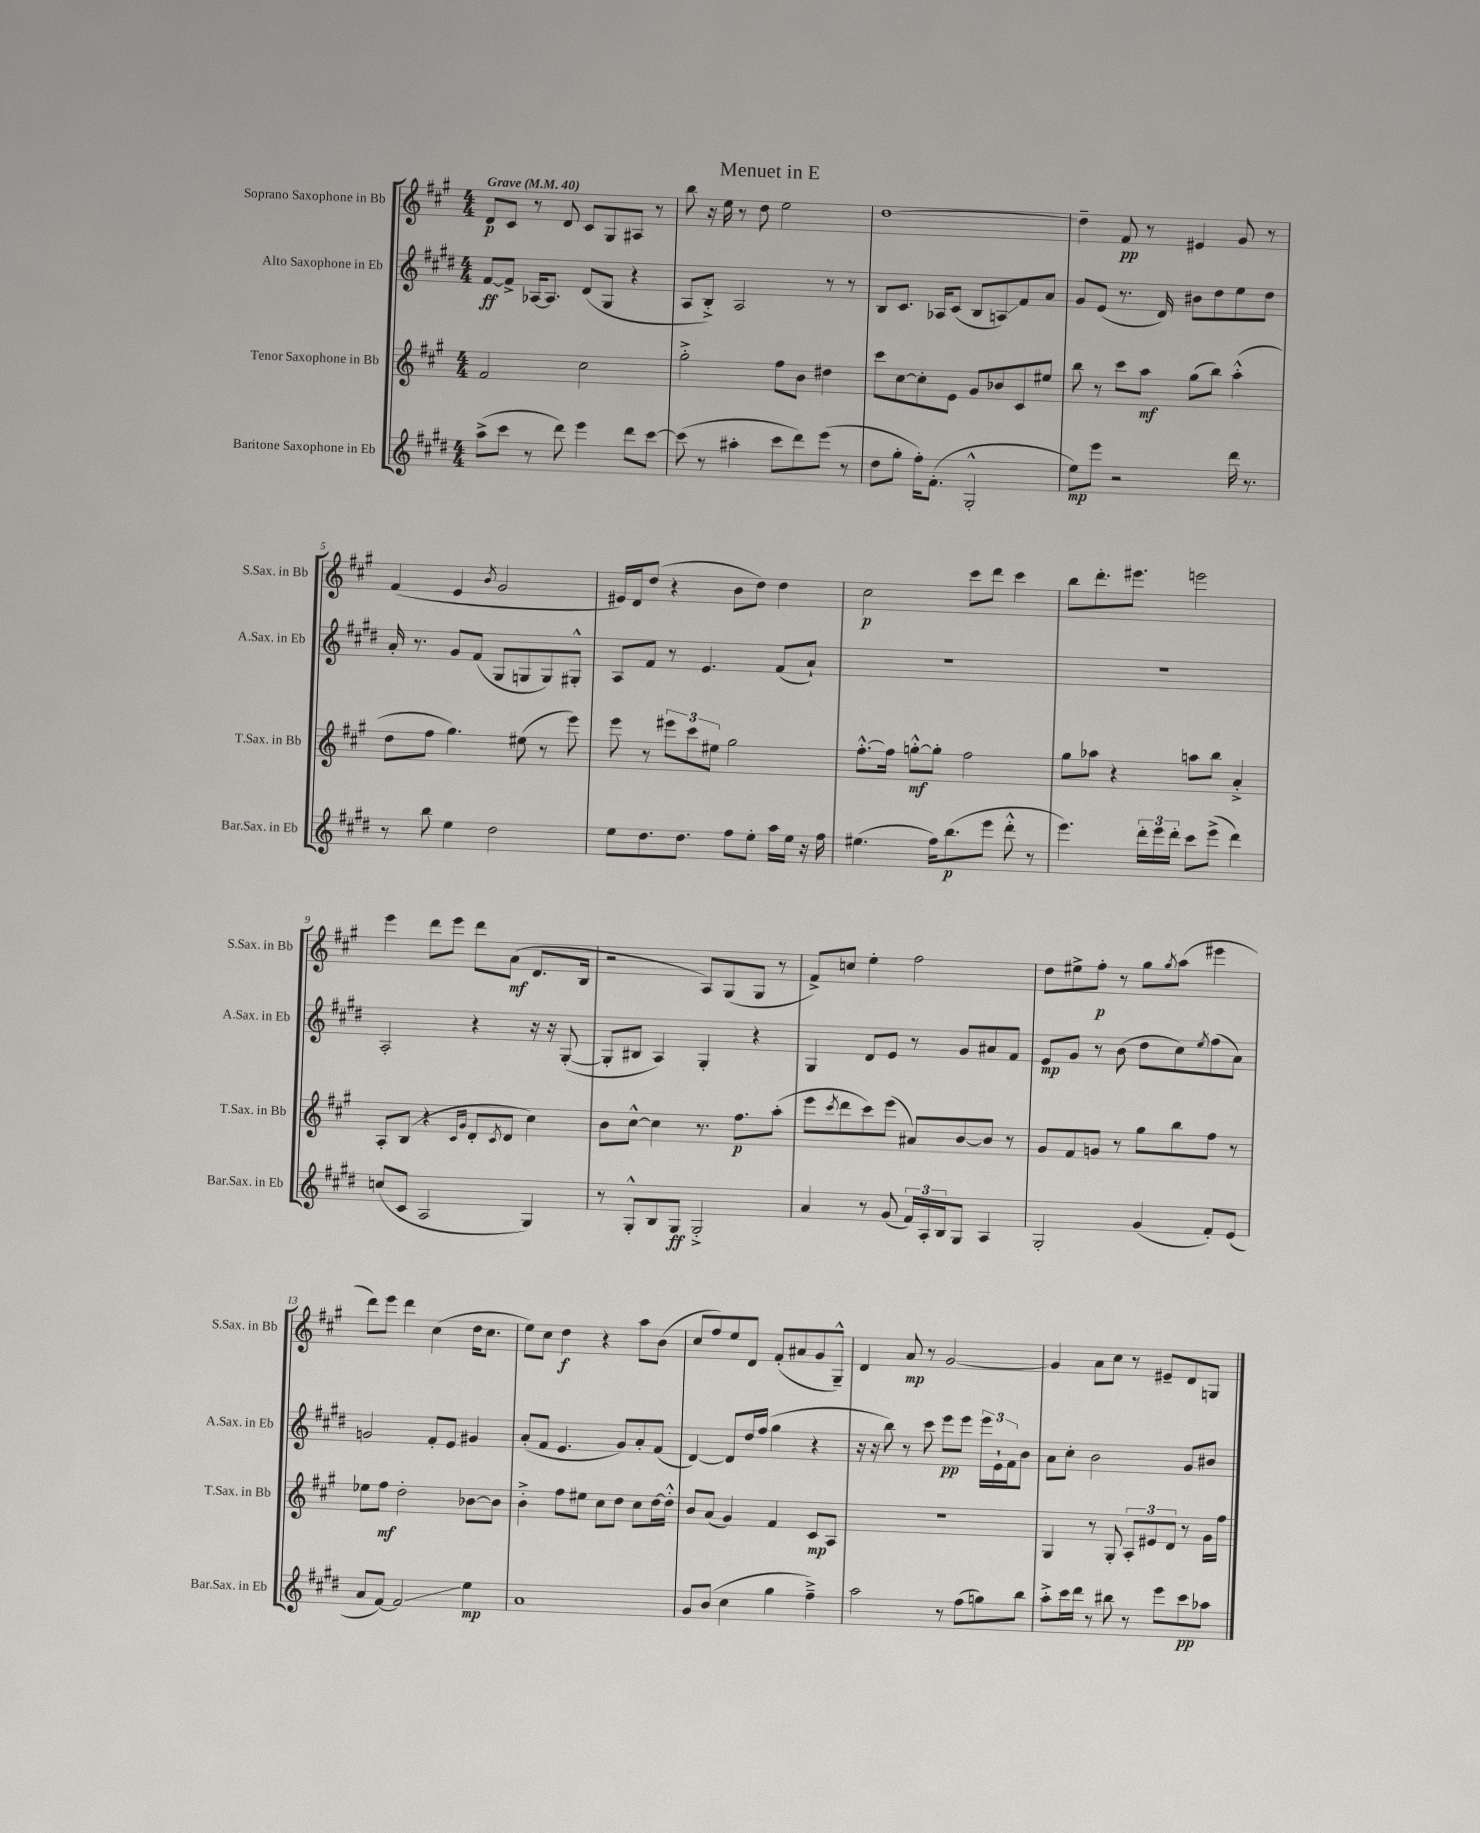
\header { title = "Menuet in E" }
<<
\new StaffGroup <<
\new Staff = "s0" \with { instrumentName = "Soprano Saxophone in Bb" shortInstrumentName = "S.Sax. in Bb" } {
    \clef treble \key a \major \numericTimeSignature \time 4/4 \tempo "Grave" 4 = 40
    d'8\p cis'8 r8 d'8 cis'8 gis8 ais8 r8 |
    b''8 r16 e''16 r8 d''8 e''2 |
    d''1~ |
    d''4-- fis'8\pp r8 eis'4 gis'8 r8 |
    fis'4( e'4 \acciaccatura { b'8 } gis'2 |
    eis'16) d'16 d''8( r4 b'8 d''8) d''4 |
    cis''2\p cis'''8 d'''8 cis'''4 |
    b''8 d'''8.-. eis'''8. e'''2 |
    e'''4 d'''8 e'''8 d'''8 a'8\mf( d'8. b16 |
    r2 a8) gis8( gis8 r8 |
    fis'8->) c''8 e''4-. fis''2 |
    d''8 eis''8-> fis''8-.\p r8 gis''8 \acciaccatura { gis''8 } a''8( eis'''4 |
    d'''8) e'''8 d'''4 cis''4( d''16 cis''8. |
    e''8) cis''8 d''4\f r4 a''8 b'8( |
    cis''8 fis''8) e''8 d'8 fis'8-.( ais'8 gis'8 gis8---^) |
    d'4 a'8\mp r8 gis'2~ |
    gis'4 a'8 cis''8 r8 eis'8-- d'8 g8 \bar "|." |
}
\new Staff = "s1" \with { instrumentName = "Alto Saxophone in Eb" shortInstrumentName = "A.Sax. in Eb" } {
    \clef treble \key e \major \numericTimeSignature \time 4/4
    fis'8~\ff fis'8-> aes16~ aes8. dis'8( gis8 r4 |
    a8 b8-.->) a2 r8 r8 |
    b8 cis'8. aes16 cis'8( b8 a8\glissando) fis'8 a'8 |
    gis'8 e'8( r8. dis'16) bis'8 dis''8 e''8 dis''8 |
    a'16-. r8. gis'8 fis'8( gis8 g8 g8) gis8-.-^ |
    a8 fis'8 r8 e'4. fis'8( a'8-!) |
    R1 |
    R1 |
    a2-. r4 r16 r16 gis8~-.( |
    gis8-. bis8 a4) gis4-. r4 |
    gis4 dis'8 e'8 r8 gis'8 ais'8 fis'8 |
    e'8\mp gis'8 r8 b'8( dis''8 cis''8) \acciaccatura { e''8 } fis''8( a'8) |
    g'2 fis'8-. e'8 gis'4 |
    a'8-.( fis'8 e'4. gis'8) a'8-. fis'8( |
    dis'4~) dis'8 dis''16 fis''16( gis''4 r4 |
    r16 r16 b''8) r8 cis'''8 e'''8\pp e'''8 \tuplet 3/2 { e'''16 e'16-! fis'16 } b'8 |
    a'8 cis''8-. b'2 gis'8 bis'8 \bar "|." |
}
\new Staff = "s2" \with { instrumentName = "Tenor Saxophone in Bb" shortInstrumentName = "T.Sax. in Bb" } {
    \clef treble \key a \major \numericTimeSignature \time 4/4
    fis'2 cis''2 |
    gis''2-.-> fis''8 b'8 dis''4 |
    cis'''8 cis''8~ cis''8-. e'8 gis'8 bes'8 cis'8 eis''8 |
    b''8 r8 cis'''8 a''8\mf gis''8( b''8) a''4-.-^( |
    d''8 fis''8 gis''4.) eis''8( r8 e'''8) |
    e'''8 r8 \tuplet 3/2 { eis'''8 cis'''8 eis''8 } gis''2 |
    fis''8.~-.-^ fis''16 g''8~-.-^\mf g''8-. fis''2 |
    gis''8 aes''8 r4 a''8 b''8 a'4-.-> |
    a8-. b8( r4 \grace { cis'16 gis'16 } d'8-. \acciaccatura { cis'8 } d'8 cis''4) |
    b'8 cis''8~-^ cis''4 r8. fis''8.\p a''8-.( |
    e'''8 \acciaccatura { cis'''8 } d'''8 cis'''8) e'''8( ais'8) b'8~ b'8 r8 |
    gis'8 fis'8 g'8 r8 gis''8 b''8 fis''8 r8 |
    ees''8 fis''8\mf d''2-. bes'8~ bes'8 |
    b'4-.-> fis''8 eis''8 cis''8 d''8 cis''8 d''16~ d''16-.-^ |
    b'8 a'8( gis'4) fis'4 cis'8\mp a8 |
    R1 |
    gis4 r8 gis8-. \tuplet 3/2 { a8-. eis'8 d'8 } r8 gis'16 fis''16 \bar "|." |
}
\new Staff = "s3" \with { instrumentName = "Baritone Saxophone in Eb" shortInstrumentName = "Bar.Sax. in Eb" } {
    \clef treble \key e \major \numericTimeSignature \time 4/4
    a''8->( cis'''8 r8 dis'''8) e'''4 dis'''8 cis'''8~ |
    cis'''8( r8 ais''4-. cis'''8 dis'''8) e'''8( r8 |
    dis''8 gis''8-. fis''16-.) fis'8.-.( gis2-.-^ |
    e''8\mp) e'''8 r2 dis'''16 r8. |
    r8 b''8 e''4 dis''2 |
    e''8 dis''8. dis''8. fis''8 e''8-. a''16 e''16 r16 fis''16 |
    eis''4.( fis''16) b''8.\p( e'''8 dis'''8-.-^ r8 |
    e'''4.) \tuplet 3/2 { dis'''16-. e'''16 dis'''16-. } cis'''8 e'''8->( dis'''4) |
    c''8( cis'8 a2 gis4) |
    r8 gis8-.-^ b8 gis8\ff gis2-.-> |
    a'4 r8 gis'8( \tuplet 3/2 { fis'16) a16-. b16 } gis8 a4 |
    gis2-. gis'4( fis'8-.) e'8( |
    a'8 fis'8~) fis'2\glissando e''4\mp |
    a'1 |
    gis'8 b'8( cis''4 gis''4 fis''4--->) |
    a''2 r8 fis''8( g''8) b''8 |
    a''8-.-> cis'''16 dis'''16 r8 bis''8 r8 e'''8 cis'''8\pp aes''8 \bar "|." |
}
>>
>>
